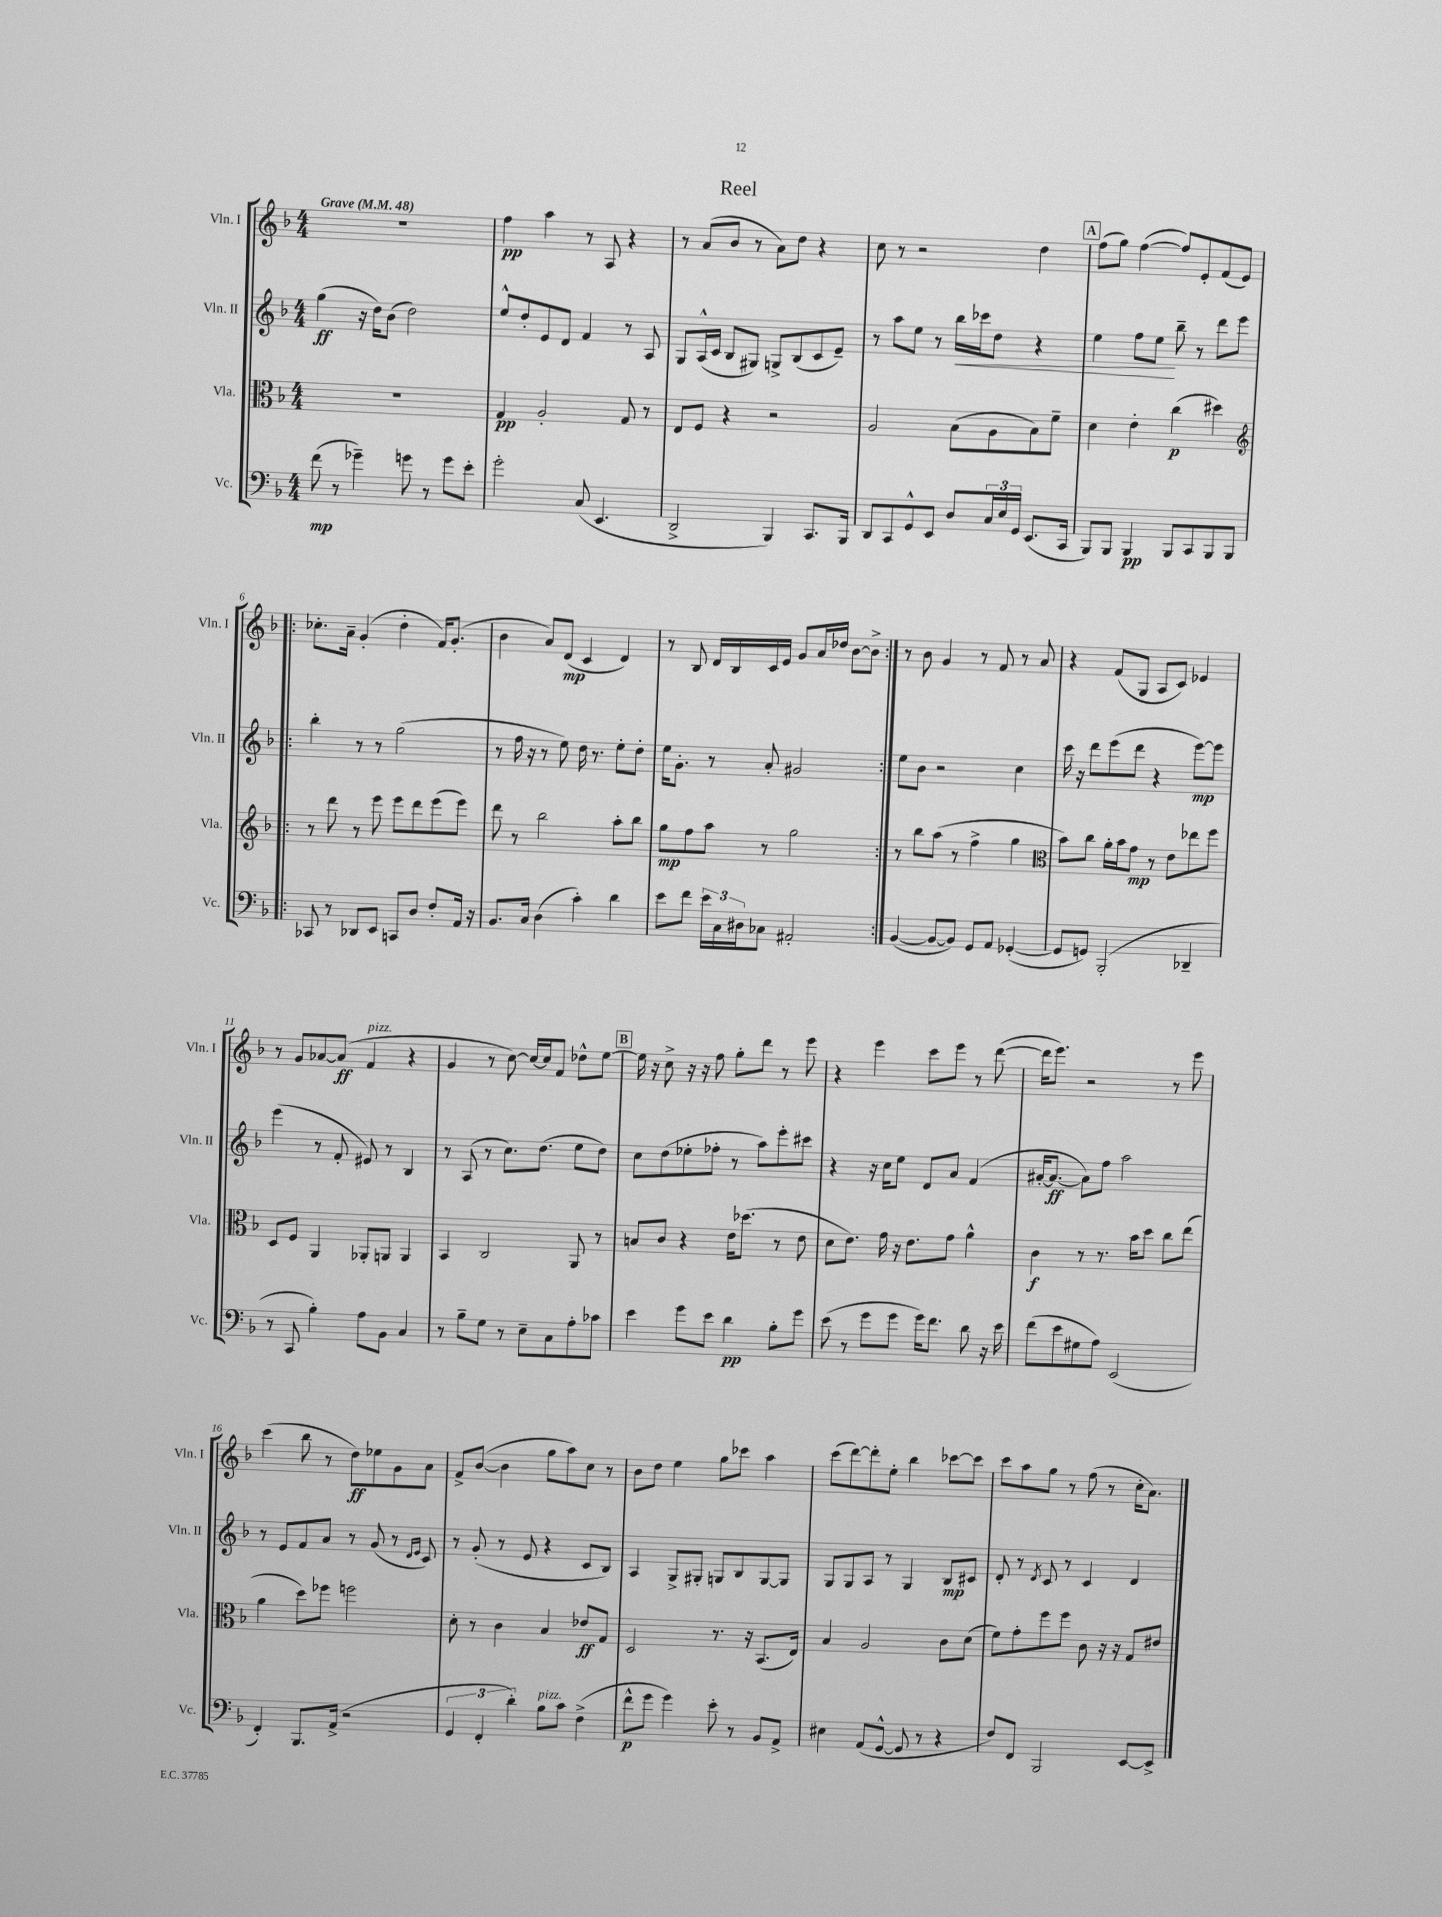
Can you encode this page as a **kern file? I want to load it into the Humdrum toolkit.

**kern	**dynam	**kern	**dynam	**kern	**dynam	**kern	**dynam
*part4	*part4	*part3	*part3	*part2	*part2	*part1	*part1
*staff4	*staff4	*staff3	*staff3	*staff2	*staff2	*staff1	*staff1
*I"Vc.	*	*I"Vla.	*	*I"Vln. II	*	*I"Vln. I	*
*I'Vc.	*	*I'Vla.	*	*I'Vln. II	*	*I'Vln. I	*
*clefF4	*	*clefC3	*	*clefG2	*	*clefG2	*
*k[b-]	*	*k[b-]	*	*k[b-]	*	*k[b-]	*
*M4/4	*	*M4/4	*	*M4/4	*	*M4/4	*
*MM48	*	*MM48	*	*MM48	*	*MM48	*
=1	=1	=1	=1	=1	=1	=1	=1
!	!	!	!	!	!	!LO:TX:a:B:t=Grave	!
(8f\	mp	1r	.	(4gg\	ff	1r	.
8r	.	.	.	.	.	.	.
4g-X~\)	.	.	.	16r	.	.	.
.	.	.	.	16dd\KL)	.	.	.
.	.	.	.	(8b-\J	.	.	.
8gn\	.	.	.	2dd\)	.	.	.
8r	.	.	.	.	.	.	.
8g\L	.	.	.	.	.	.	.
8e'\J	.	.	.	.	.	.	.
=2	=2	=2	=2	=2	=2	=2	=2
2g'\	.	4G/	pp	8ee^^/L	.	4ff\	pp
.	.	.	.	8dd'/	.	.	.
.	.	2A'/	.	8e/	.	4aa\	.
.	.	.	.	8d/J	.	.	.
(8C/	.	.	.	4f/	.	8r	.
4.EE/	.	.	.	.	.	8A/	.
.	.	8G/	.	8r	.	4r	.
.	.	8r	.	8A/	.	.	.
=3	=3	=3	=3	=3	=3	=3	=3
2DD^/	.	8E/L	.	8G/L	.	8r	.
.	.	8F/J	.	(16A^^/L	.	(8a/L	.
.	.	.	.	16c/JJ	.	.	.
.	.	4r	.	8B-/L	.	8b-/J	.
.	.	.	.	8G#X/J)	.	8r	.
4BBB-/)	.	2r	.	8Gn^/L	.	8a\L)	.
.	.	.	.	(8B-/	.	8dd\J	.
8.CC/L	.	.	.	8c/	.	4r	.
.	.	.	.	8e~/J)	.	.	.
16BBB-/Jk	.	.	.	.	.	.	.
=4	=4	=4	=4	=4	=4	=4	=4
8DD/L	.	2A/	.	8r	.	8cc\	.
8CC/	.	.	.	8aa\L	.	8r	.
8GG^^/	.	.	.	8ee\J	.	2r	.
8EE/J	.	.	.	8r	.	.	.
!	!	!	!	!	!LO:HP:b	!	!
8D/L	.	(8B-\L	.	16bb-\LL	<	.	.
.	.	.	.	16ccc-X\J	.	.	.
24C/L	.	8A\	.	8dd\J	.	.	.
24E/	.	.	.	.	.	.	.
24GG/JJ	.	.	.	.	.	.	.
(8.EE/L	.	8B-\)	.	4r	.	4dd\	.
.	.	8f~\J	.	.	.	.	.
16CC/Jk	.	.	.	.	.	.	.
!!LO:REH:place=s1:t=A
=5	=5	=5	=5	=5	=5	=5	=5
8BBB-/L)	.	4d\	.	4ee\	.	(8ff\L	.
8BBB-/J	.	.	.	.	.	8gg\J)	.
4BBB-/	pp	4e'\	.	8ff\L	.	([4ff\	.
.	.	.	.	8ee\J	.	.	.
8BBB-/L	.	(4cc\	p	8bb-~\	[	8ff/L])	.
8CC/	.	.	.	8r	.	8e'/	.
8BBB-/	.	4dd#X\)	.	8ddd\L	.	(8f/	.
8BBB-/J	.	.	.	8eee\J	.	8e/J)	.
!!LO:LB:g=z
=6!|:	=6!|:	=6!|:	=6!|:	=6!|:	=6!|:	=6!|:	=6!|:
*	*	*clefG2	*	*	*	*	*
8CC-X/	.	8r	.	4bb-'\	.	8.cc-X'\L	.
8r	.	8ddd\	.	.	.	.	.
.	.	.	.	.	.	16a~\Jk	.
8DD-X/L	.	8r	.	8r	.	(4g'/	.
8EE/J	.	8eee\	.	8r	.	.	.
8CCn/L	.	8eee\L	.	(2gg\	.	4dd'\	.
8D/J	.	8ddd\	.	.	.	.	.
8F'/L	.	(8eee\	.	.	.	16f/KL)	.
.	.	.	.	.	.	(8.g'/J	.
16AA/Jk	.	8eee\J)	.	.	.	.	.
16r	.	.	.	.	.	.	.
=7	=7	=7	=7	=7	=7	=7	=7
8.BB-/L	.	8ddd\	.	8r	.	4b-\	.
.	.	8r	.	16ff\	.	.	.
16C/Jk	.	.	.	16r	.	.	.
(4D\	.	2bb-\	.	8r	.	8a/L)	.
.	.	.	.	8ee\)	.	(8d/J	mp
4c'\)	.	.	.	16dd\	.	4c/	.
.	.	.	.	8.r	.	.	.
4d\	.	8aa'\L	.	8ee'\L	.	4d/)	.
.	.	8bb-\J	.	8dd'\J	.	.	.
=8	=8	=8	=8	=8	=8	=8	=8
8e\L	.	8gg\L	mp	16ee\KL	.	8r	.
.	.	.	.	8.g'\J	.	.	.
8f\J	.	8ff\	.	.	.	8B-/	.
24e\LL	.	8aa\J	.	8r	.	16d/LL	.
24C\	.	.	.	.	.	.	.
.	.	.	.	.	.	16B-/	.
24D#X\J	.	.	.	.	.	.	.
8C-X\J	.	8r	.	8a'/	.	16c/	.
.	.	.	.	.	.	16e/JJ	.
2AA#X'/	.	2gg\	.	2g#X/	.	8g/L	.
.	.	.	.	.	.	16a/L	.
.	.	.	.	.	.	16dd-X/JJ	.
.	.	.	.	.	.	[8b-\L	.
.	.	.	.	.	.	8b-^\J]	.
=9:|!	=9:|!	=9:|!	=9:|!	=9:|!	=9:|!	=9:|!	=9:|!
([4BB-/	.	8r	.	8ee\L	.	8r	.
.	.	8bb-\L	.	8b-\J	.	8b-\	.
8BB-/L_	.	(8aa\J	.	2r	.	4g/	.
8BB-/J])	.	8r	.	.	.	.	.
8GG/L	.	4ff^\	.	.	.	8r	.
8AA/J	.	.	.	.	.	8f/	.
([4GG-X'/	.	4gg\	.	4cc\	.	8r	.
.	.	.	.	.	.	8a/	.
=10	=10	=10	=10	=10	=10	=10	=10
*	*	*clefC3	*	*	*	*	*
8GG-/L]	.	8b-\L)	.	16ccc\	.	4r	.
.	.	.	.	16r	.	.	.
8GGn/J)	.	8cc\J	.	8ddd\L	.	.	.
(2BBB-'/	.	16a'\LL	.	(8eee\	.	(8f/L	.
.	.	16b-\J	.	.	.	.	.
.	.	8g\J	mp	8ddd\J	.	8G/J	.
.	.	8r	.	4r	.	8A/L	.
.	.	8e\L	.	.	.	8c/J)	.
4DD-X~/	.	8ee-X\	.	[8eee\L)	mp	4e-X/	.
.	.	8ff\J	.	8eee\J]	.	.	.
!!LO:LB:g=z
=11	=11	=11	=11	=11	=11	=11	=11
8r	.	8D/L	.	(4eee\	.	8r	.
8CC/	.	8F/J	.	.	.	8g/L	.
4B-'\)	.	4AA/	.	8r	.	[8a-X/	.
.	.	.	.	8f'/	.	(8a-/J]	ff
!	!	!	!	!	!	!LO:TX:a:i:t=pizz.	!
8A\L	.	8AA-X'/L	.	8e#X/)	.	4f/	.
8BB-\J	.	8AAn/J	.	8r	.	.	.
4C/	.	4AA/	.	4B-/	.	4r	.
=12	=12	=12	=12	=12	=12	=12	=12
8r	.	4BB-/	.	8r	.	4g/	.
8B-~\L	.	.	.	(8A/	.	.	.
8G\J	.	2C/	.	8r	.	8r	.
8r	.	.	.	8.cc\L)	.	[8cc\)	.
8E~\L	.	.	.	.	.	16cc/LL_	.
.	.	.	.	(8.dd\J	.	16cc/J]	.
8C\	.	.	.	.	.	8f/J	.
8A'\	.	8AA/	.	8ee\L	.	8dd-X^^\L	.
8c-X\J	.	8r	.	8dd\J)	.	[8ee\J	.
!!LO:REH:place=s1:t=B
=13	=13	=13	=13	=13	=13	=13	=13
4e\	.	8Bn/L	.	8cc\L	.	16ee\]	.
.	.	.	.	.	.	16r	.
.	.	8c/J	.	(8dd\	.	8cc^\	.
8g\L	.	4r	.	8ee-X'\	.	16r	.
.	.	.	.	.	.	16r	.
8e\J	.	.	.	8ff-X'\J	.	8ff\	.
4d\	pp	16e\KL	.	8r	.	8gg'\L	.
.	.	(8.dd-X\J	.	.	.	.	.
.	.	.	.	8aa\L)	.	8ddd\J	.
8B-'\L	.	8r	.	8eee'\	.	8r	.
8g\J	.	8e\	.	8ccc#X\J	.	8eee\	.
=14	=14	=14	=14	=14	=14	=14	=14
(8e\	.	8d\L	.	4r	.	4r	.
8r	.	8.e\J)	.	.	.	.	.
8g\L	.	.	.	16r	.	4eee\	.
.	.	16g\	.	16cc\KL	.	.	.
8g\J	.	16r	.	8ee\J	.	.	.
.	.	8.e\L	.	.	.	.	.
16g\KL)	.	.	.	8d/L	.	8ccc\L	.
8.f\J	.	.	.	.	.	.	.
.	.	8g\J	.	8a/J	.	8eee\J	.
8d\	.	4a^^\	.	(4f/	.	8r	.
16r	.	.	.	.	.	([8ddd\	.
16e\	.	.	.	.	.	.	.
=15	=15	=15	=15	=15	=15	=15	=15
(8f\L	.	4c\	f	[16a#X'/KL	.	16ddd\KL]	.
.	.	.	.	8.a#/J_	ff	8.eee\J)	.
8e\	.	.	.	.	.	.	.
8G#X\	.	8r	.	8a#\L])	.	2r	.
8A\J)	.	8.r	.	8ff\J	.	.	.
(2EE/	.	.	.	2aa\	.	.	.
.	.	16b-\KL	.	.	.	.	.
.	.	8dd\J	.	.	.	.	.
.	.	8cc\L	.	.	.	8r	.
.	.	(8ee\J	.	.	.	8eee\	.
!!LO:LB:g=z
=16	=16	=16	=16	=16	=16	=16	=16
4FF'/)	.	4a\	.	8r	.	(4ccc\	.
.	.	.	.	8e/L	.	.	.
8.BBB-/L	.	8dd\L)	.	8f/	.	8bb-\	.
.	.	8ff-X\J	.	8a/J	.	8r	.
(16AA^/Jk	.	.	.	.	.	.	.
2r	.	2ffn\	.	8r	.	8dd\L)	ff
.	.	.	.	(8g/	.	8ee-X\	.
.	.	.	.	8r	.	8g\	.
.	.	.	.	16qqd/LL	.	.	.
.	.	.	.	16qqe/JJ	.	.	.
.	.	.	.	8c/)	.	8a\J	.
=17	=17	=17	=17	=17	=17	=17	=17
6GG/	.	8d'\	.	8r	.	8f^/L	.
.	.	8r	.	(8g'/	.	([8b-/J	.
6FF'/	.	.	.	.	.	.	.
.	.	4c\	.	8r	.	4b-\]	.
6d'\)	.	.	.	.	.	.	.
.	.	.	.	8e/	.	.	.
!LO:TX:a:i:t=pizz.	!	!	!	!	!	!	!
8B-\L	.	4B-/	.	4r	.	8gg\L	.
8c\J	.	.	.	.	.	8aa\)	.
(4F^\	.	8e-X/L	ff	8c/L	.	8cc\J	.
.	.	8G/J	.	8B-/J)	.	8r	.
=18	=18	=18	=18	=18	=18	=18	=18
8f^^\L	p	2D/	.	4A/	.	8b-\L	.
8g\J	.	.	.	.	.	8dd\J	.
4g\)	.	.	.	8G^/L	.	4ee\	.
.	.	.	.	8G#X'/J	.	.	.
8e'\	.	8.r	.	8Gn/L	.	8gg\L	.
8r	.	.	.	8B-/	.	8ccc-X\J	.
.	.	16r	.	.	.	.	.
8BB-/L	.	(8.BB-/L	.	[8G/	.	4aa\	.
8AA^/J	.	.	.	8G/J]	.	.	.
.	.	16E/Jk)	.	.	.	.	.
=19	=19	=19	=19	=19	=19	=19	=19
4E#X\	.	4B-/	.	8G/L	.	(8ccc\L	.
.	.	.	.	8G/	.	[8ddd\)	.
(8AA/L	.	2A/	.	8A/J	.	8ddd'\]	.
[8GG^^/J	.	.	.	8r	.	8ee'\J	.
8GG/]	.	.	.	4G/	.	4bb-\	.
8r	.	.	.	.	.	.	.
4r	.	8c\L	.	8B-/L	mp	[8ccc-X\L	.
.	.	(8d\J	.	8c#X/J	.	8ccc-\J]	.
=20	=20	=20	=20	=20	=20	=20	=20
8F/L)	.	8f\L)	.	8d'/	.	8ccc\L	.
8FF/J	.	8g'\	.	8r	.	8aa\	.
.	.	.	.	8qd/	.	.	.
2BBB-/	.	8ff\	.	8c/	.	8gg\J	.
.	.	8ff\J	.	8r	.	8r	.
.	.	8c\	.	4c/	.	(8ff\	.
.	.	16r	.	.	.	8r	.
.	.	16r	.	.	.	.	.
[8EE/L	.	8G/L	.	4d/	.	16cc'\KL	.
.	.	.	.	.	.	8.a\J)	.
8EE^/J]	.	8e#X/J	.	.	.	.	.
==	==	==	==	==	==	==	==
*-	*-	*-	*-	*-	*-	*-	*-
